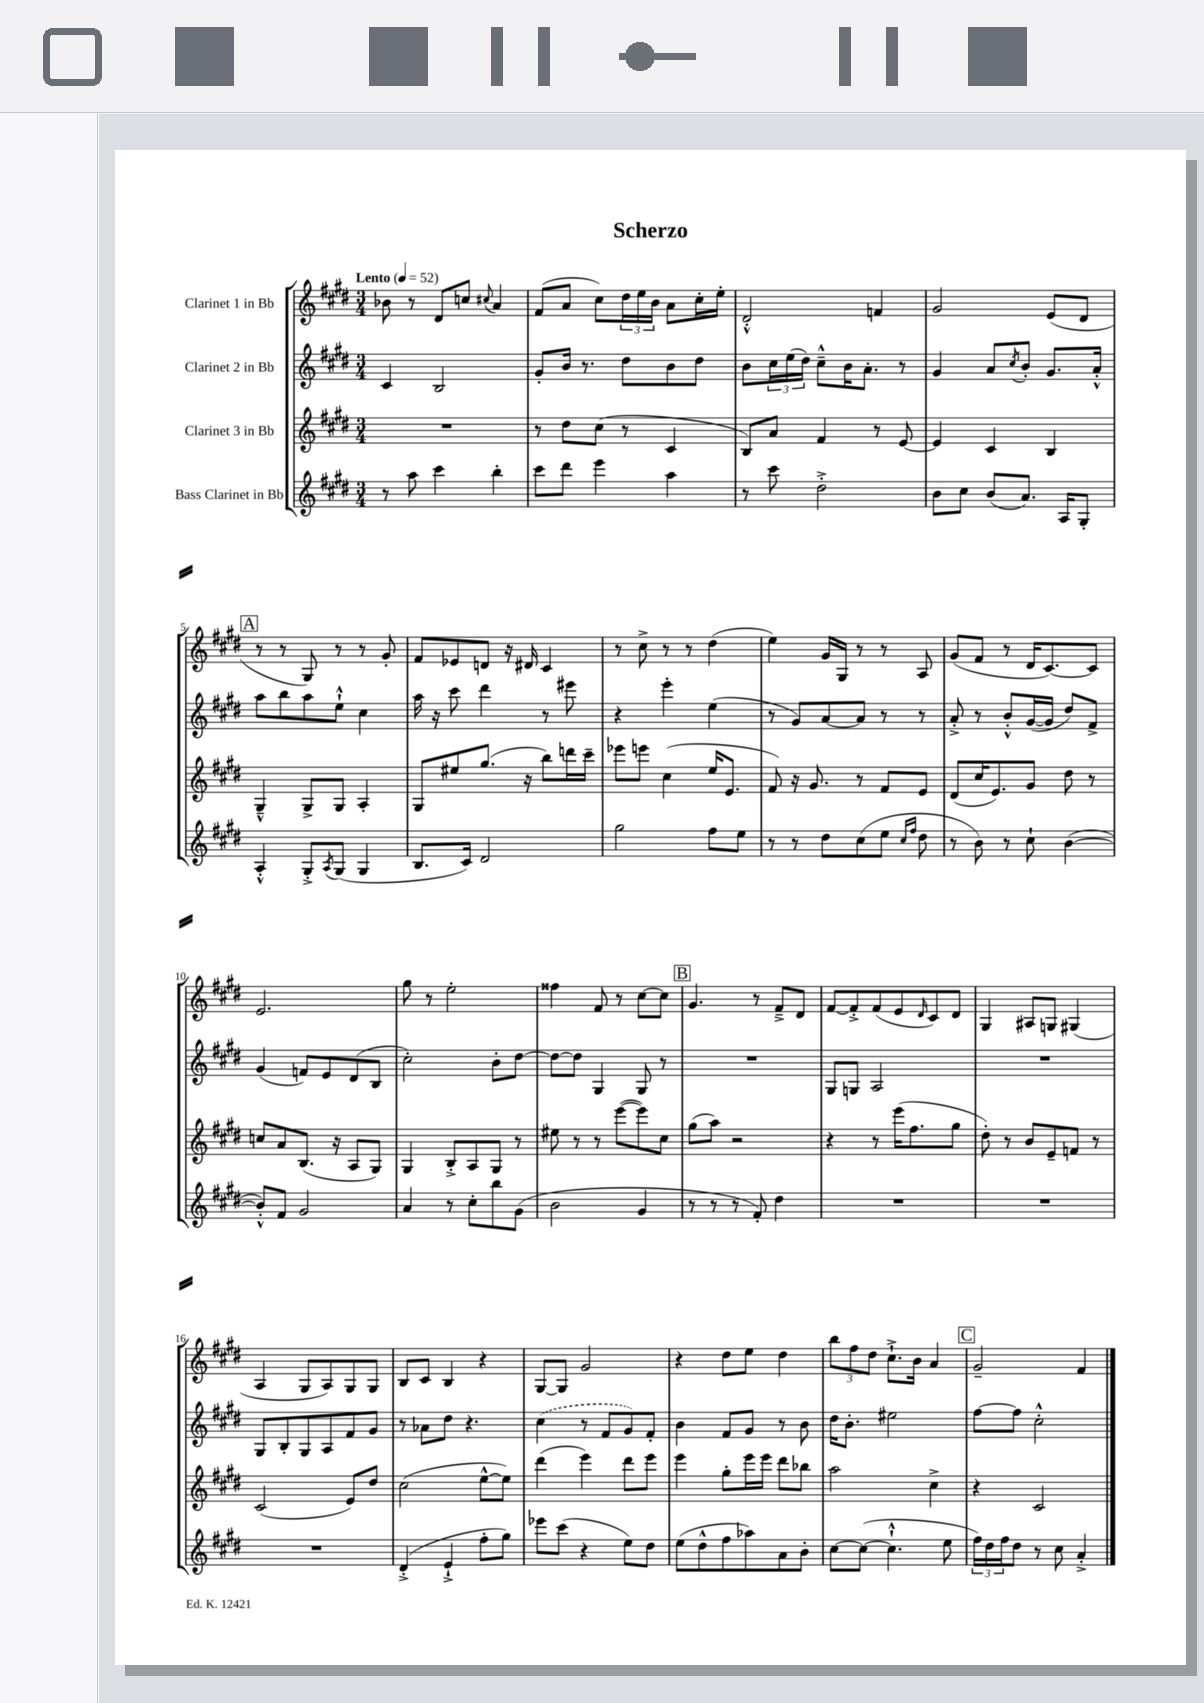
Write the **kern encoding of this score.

**kern	**kern	**kern	**kern
*staff4	*staff3	*staff2	*staff1
*clefG2	*clefG2	*clefG2	*clefG2
*k[f#c#g#d#]	*k[f#c#g#d#]	*k[f#c#g#d#]	*k[f#c#g#d#]
*M3/4	*M3/4	*M3/4	*M3/4
*MM52	*MM52	*MM52	*MM52
8r	2.r	4c#	8b-
8aa	.	.	8r
4ccc#	.	2B	8d#
.	.	.	8cc
.	.	.	8qqcc#
4bb'	.	.	4a
=	=	=	=
8ccc#	8r	8g#'	(8f#
8ddd#	8dd#	16b	8a
.	.	8.r	.
4eee	(8cc#	.	8cc#)
.	8r	8dd#	24dd#
.	.	.	24ee
.	.	.	24b
4aa	4c#	8b	8a
.	.	8dd#	16cc#'
.	.	.	16ee'
=	=	=	=
8r	8B)	8b	2d#'^^
8ccc#	8a	24cc#	.
.	.	(24ee	.
.	.	24dd#)	.
2dd#'^	4f#	8cc#~^^	.
.	.	16b	.
.	.	8.a'	.
.	8r	.	4f
.	[8e	8r	.
=	=	=	=
8b	4e]	4g#	2g#
8cc#	.	.	.
(8b	4c#	8a	.
.	.	8qcc#	.
8.a)	.	8b'	.
.	4B	8.g#	(8e
16A	.	.	.
8G#'	.	.	8d#
.	.	16a'^^	.
=	=	=	=
4A'^^	4G#~^^	8aa	8r
.	.	8bb	8r
8G#'^	8G#^	8aa	8G#)
8qA	.	.	.
(8G#	8G#	8ee`^^	8r
4G#	4A'	4cc#	8r
.	.	.	8g#'
=	=	=	=
8.B	8G#	16aa	8f#
.	.	16r	.
.	8ee#	8ccc#	8e-
16c#)	.	.	.
2d#	(8.gg#	4ddd#	8d
.	.	.	16r
.	16r	.	16d#
.	8bb)	8r	4c#
.	16ddd	8eee#	.
.	16ccc#~	.	.
=	=	=	=
2gg#	8eee-	4r	8r
.	8eee	.	8cc#^
.	(4cc#	4eee'	8r
.	.	.	8r
8ff#	16ee	(4ee	(4dd#
.	8.e	.	.
8ee	.	.	.
=	=	=	=
8r	8f#)	8r	4ee)
8r	16r	8g#)	.
.	8.g#	.	.
8dd#	.	[8a	16g#
.	.	.	16G#
(8cc#	8r	8a]	8r
8ee	8f#	8r	8r
16qqcc#	.	.	.
16qqff#	.	.	.
8dd#	8e	8r	8A
=	=	=	=
8r	(8d#	8a'^	(8g#
8b)	16cc#	8r	8f#
.	8.e)	.	.
8r	.	8b'^^	8r
8cc#`	8g#	([16g#	16d#
.	.	16g#]	[8.c#)
([4b	8dd#	8dd#)	.
.	8r	8f#^	8c#]
=	=	=	=
8b'^^])	8cc	(4g#	2.e
8f#	8a	.	.
2g#	(8.B	8f)	.
.	.	8e	.
.	16r	.	.
.	8A	(8d#	.
.	8G#)	8B	.
=	=	=	=
4a	4G#	2cc#')	8gg#
.	.	.	8r
8r	8B'^	.	2ee'
8cc#'	8A	.	.
8bb	8G#	8b'	.
(8g#	8r	[8dd#	.
=	=	=	=
2b	8ee#	8dd#_	4ff##
.	8r	8dd#]	.
.	8r	4G#	8f#
.	([8eee	.	8r
4g#	8eee])	8G#	[8cc#
.	8cc#	8r	8cc#]
=	=	=	=
8r	(8gg#	2.r	4.g#
8r	8aa)	.	.
8r	2r	.	.
8f#')	.	.	8r
4dd#	.	.	8f#~^
.	.	.	8d#
=	=	=	=
2.r	4r	8G#	[8f#
.	.	8G	8f#'^]
.	8r	2A	(8f#
.	(16eee	.	8e
.	8.ff#	.	.
.	.	.	16qqd#
.	.	.	8c#)
.	8gg#	.	8d#
=	=	=	=
2.r	8dd#')	2.r	4G#
.	8r	.	.
.	8b	.	8A#
.	8e~	.	8G
.	8f	.	(4G#
.	8r	.	.
=	=	=	=
2.r	(2c#	8G#	4A
.	.	8B'	.
.	.	8G#	8G#
.	.	8A	8A)
.	8e)	8f#	8G#
.	8dd#	8g#	8G#
=	=	=	=
(4d#'^	(2cc#	8r	8B
.	.	8a-	8c#
4e`^	.	8dd#	4B
.	.	4.r	.
8ff#'	[8ee^^	.	4r
8gg#)	8ee])	.	.
=	=	=	=
8eee-	(4ddd#	(4cc#	[8G#
(8ccc#	.	.	8G#]
4r	4eee)	8r	2g#
.	.	8f#	.
8ee)	8ddd#	8g#)	.
8dd#	8eee	8f#'	.
=	=	=	=
(8ee	4eee	4b	4r
8dd#^^	.	.	.
8ff#	8gg#'	8f#	8dd#
8aa-)	16eee	8g#	8ee
.	16eee	.	.
8a	8ddd#	8r	4dd#
8b'	8bb-	8b	.
=	=	=	=
[8cc#	2aa	16dd#	12bb
.	.	8.b'	.
.	.	.	12ff#
(8cc#_	.	.	.
.	.	.	12dd#
4.cc#`^^]	.	2ee#	8.cc#`^
.	.	.	16b
.	4cc#^	.	4a
8ee	.	.	.
=	=	=	=
24ff#)	4r	[8ff#	2g#~
24dd#	.	.	.
24ff#	.	.	.
8dd#	.	8ff#]	.
8r	2c#	2cc#'^^	.
8cc#	.	.	.
4a'^	.	.	4f#
==	==	==	==
*-	*-	*-	*-
